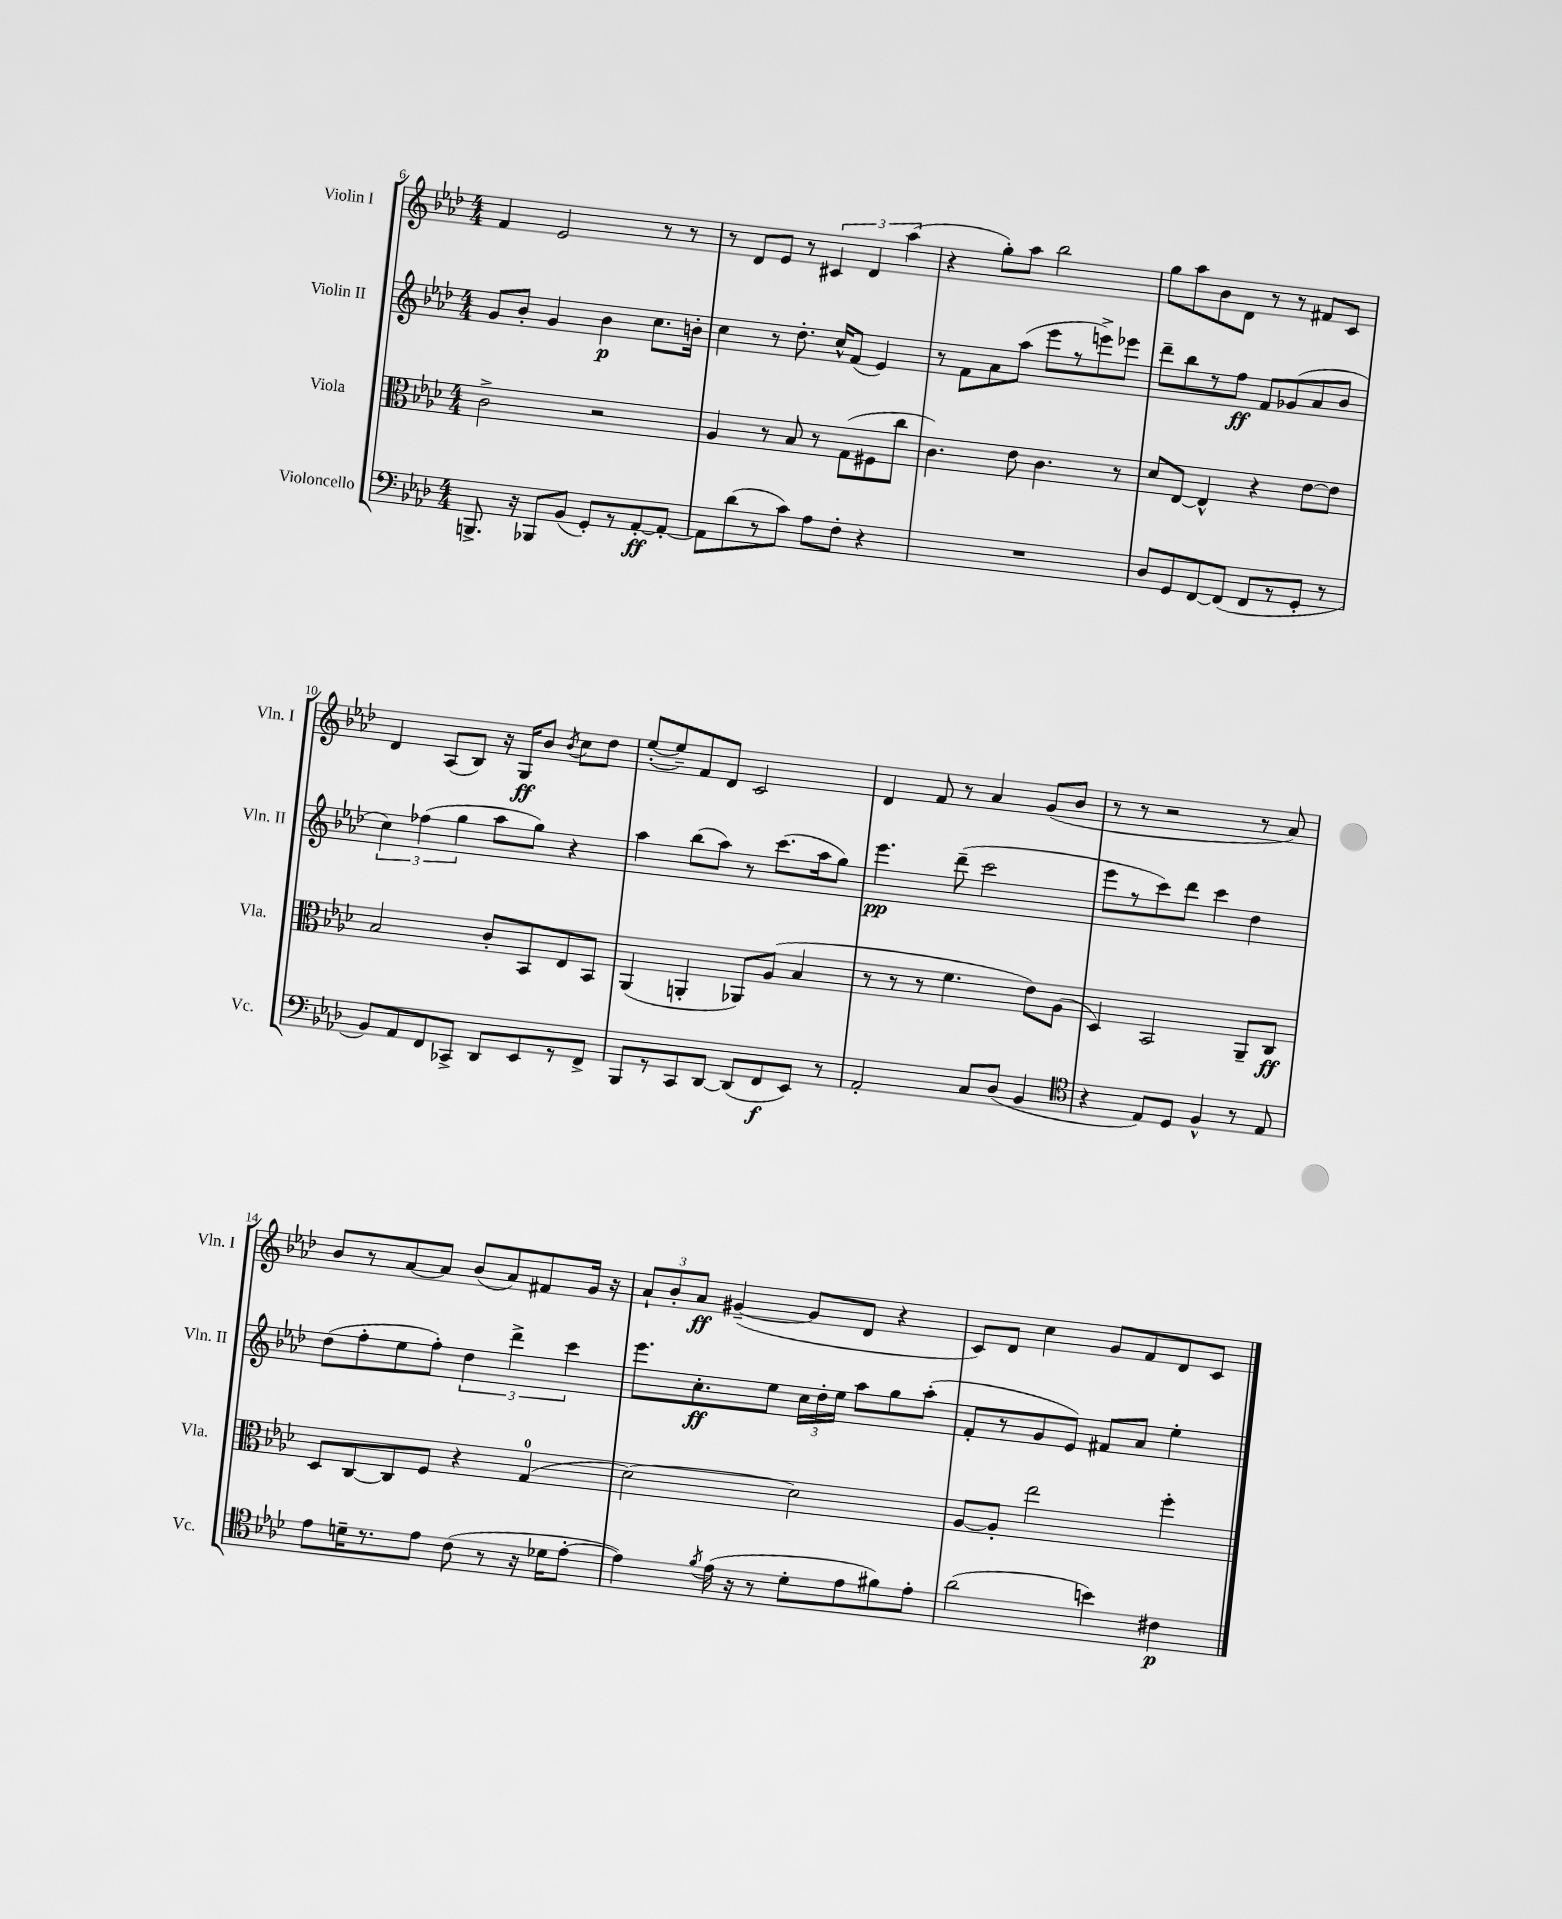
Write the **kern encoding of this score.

**kern	**kern	**kern	**kern
*staff4	*staff3	*staff2	*staff1
*clefF4	*clefC3	*clefG2	*clefG2
*k[b-e-a-d-]	*k[b-e-a-d-]	*k[b-e-a-d-]	*k[b-e-a-d-]
*M4/4	*M4/4	*M4/4	*M4/4
8.BBB^/	2c^\	8g/L	4f/
.	.	8b-'/J	.
16r	.	.	.
8BBB-/L	.	4g/	2e-/
(8BB-/J	.	.	.
8GG'/L)	2r	4b-\	.
8r	.	.	.
[8AA-'/	.	8.cc\L	8r
8AA-'/_J	.	.	8r
.	.	16b'\Jk	.
=	=	=	=
8AA-\]L	4A-/	4cc\	8r
(8d-\	.	.	8d-/L
8r	8r	8r	8e-/J
8c\J)	8B-/	8.dd-'\	8r
8A-\L	8r	.	6c#/
.	.	16cc^^/LK	.
8F'\J	(8G\L	(8f/J	.
.	.	.	6d-/
4r	8F#\	4e-/)	.
.	.	.	(6aa-\
.	8cc\J	.	.
=	=	=	=
1r	4.c\)	8r	4r
.	.	8f\L	.
.	.	8a-\	8gg'\L)
.	8e-\	(8aa-\J	8aa-\J
.	4.c\	8eee-\L	2bb-\
.	.	8r	.
.	.	8eee^\)	.
.	8r	8eee-\J	.
=	=	=	=
8D-/L	8d-/L	8ddd-~\L	8gg\L
8GG/	[8E-/J	8bb-\	8aa-\
[8FF/	4E-^^/]	8r	8b-\
(8FF/]J	.	8ff\J	8d-\J
8FF/L	4r	8f/L	8r
8r	.	(8g-/	8r
8GG'/J	[8e-\L	8a-/	8f#/L
8r	8e-\]J	8b-/J	8c/J
=	=	=	=
8BB-/L)	2B-/	6cc\)	4d-/
8AA-/	.	.	.
.	.	(6ff-\	.
8FF/	.	.	(8A-/L
.	.	6gg\	.
8CC-^/J	.	.	8B-/J)
8DD-/L	8c'/L	8aa-\L	16r
.	.	.	16G/LK
8EE-/	8BB-/	8gg\J)	8b-/J
.	.	.	8qb-/
8r	8E-/	4r	8cc\L
8FF^/J	8BB-/J	.	8dd-\J
=	=	=	=
8BBB-/L	(4AA-/	4aa-\	([8ee-'/L
8r	.	.	8ee-~/])
8CC/	4AA'/	(8bb-\L	8f/
[8DD-/J	.	8aa-\J)	8d-/J
(8DD-/]L	8AA-/L)	8r	2c/
8FF/	(8A-/J	(8.ccc\L	.
8EE-/J)	4B-/	.	.
.	.	16aa-\k	.
8r	.	8gg\J)	.
=	=	=	=
2AA-'/	8r	4.eee-\	4d-/
.	8r	.	.
.	8r	.	8f/
.	4.f\	(8ddd-~\	8r
8C/L	.	2ccc\	4a-/
(8D-/J	.	.	.
4BB-/	8e-\L)	.	(8g/L
.	(8A-\J	.	8b-/J
=	=	=	=
*clefC4	*	*	*
4r	4D-/)	8eee-\L	8r
.	.	8r	8r
8E-/L)	2BB-/	8ccc\)	2r
8D-/J	.	8ddd-\J	.
4F^^/	.	4ccc\	.
8r	8AA-~/L	4dd-\	8r
8E-/	8C/J	.	8a-/)
=	=	=	=
8e-\L	8D-/L	(8dd-\L	8b-/L
16d~\K	[8C/	8ff'\	8r
8.r	.	.	.
.	8C/]	8ee-\	[8a-/
8e-\J	8F/J	8ff'\J)	8a-/]J
(8c\	4r	6dd-\	(8b-/L
8r	.	.	8a-/)
.	.	6ddd-^\	.
16r	(4G/	.	8f#/
16d-\LK	.	.	.
.	.	6ccc\	.
[8e-'\J	.	.	16g/Jk
.	.	.	16r
=	=	=	=
4e-\])	[2d-\)	8.eee-\L	12a-`/L
.	.	.	12b-'/
.	.	.	12a-/J
.	.	8.cc'\	.
8qf/	.	.	.
(16e-\	.	.	([4g#~/
16r	.	.	.
8r	.	8ee-\J	.
8d-'\L	2d-\]	24cc\LL	8g#/]L
.	.	24dd-'\	.
.	.	24ee-\JJ	.
8e-\	.	8aa-\L	8d-/J
8f#\)	.	8gg\	4r
8e-'\J	.	(8aa-'\J	.
=	=	=	=
(2a-\	[8A-/L	8f'/L	8c/L)
.	8A-'/]J	8r	8d-/J
.	2ee-\	8g/	4cc\
.	.	8e-/J)	.
4b\)	.	8f#/L	8g/L
.	.	8a-/J	8f/
4c#\	4ff'\	4ee-'\	8d-/
.	.	.	8c/J
==	==	==	==
*-	*-	*-	*-
